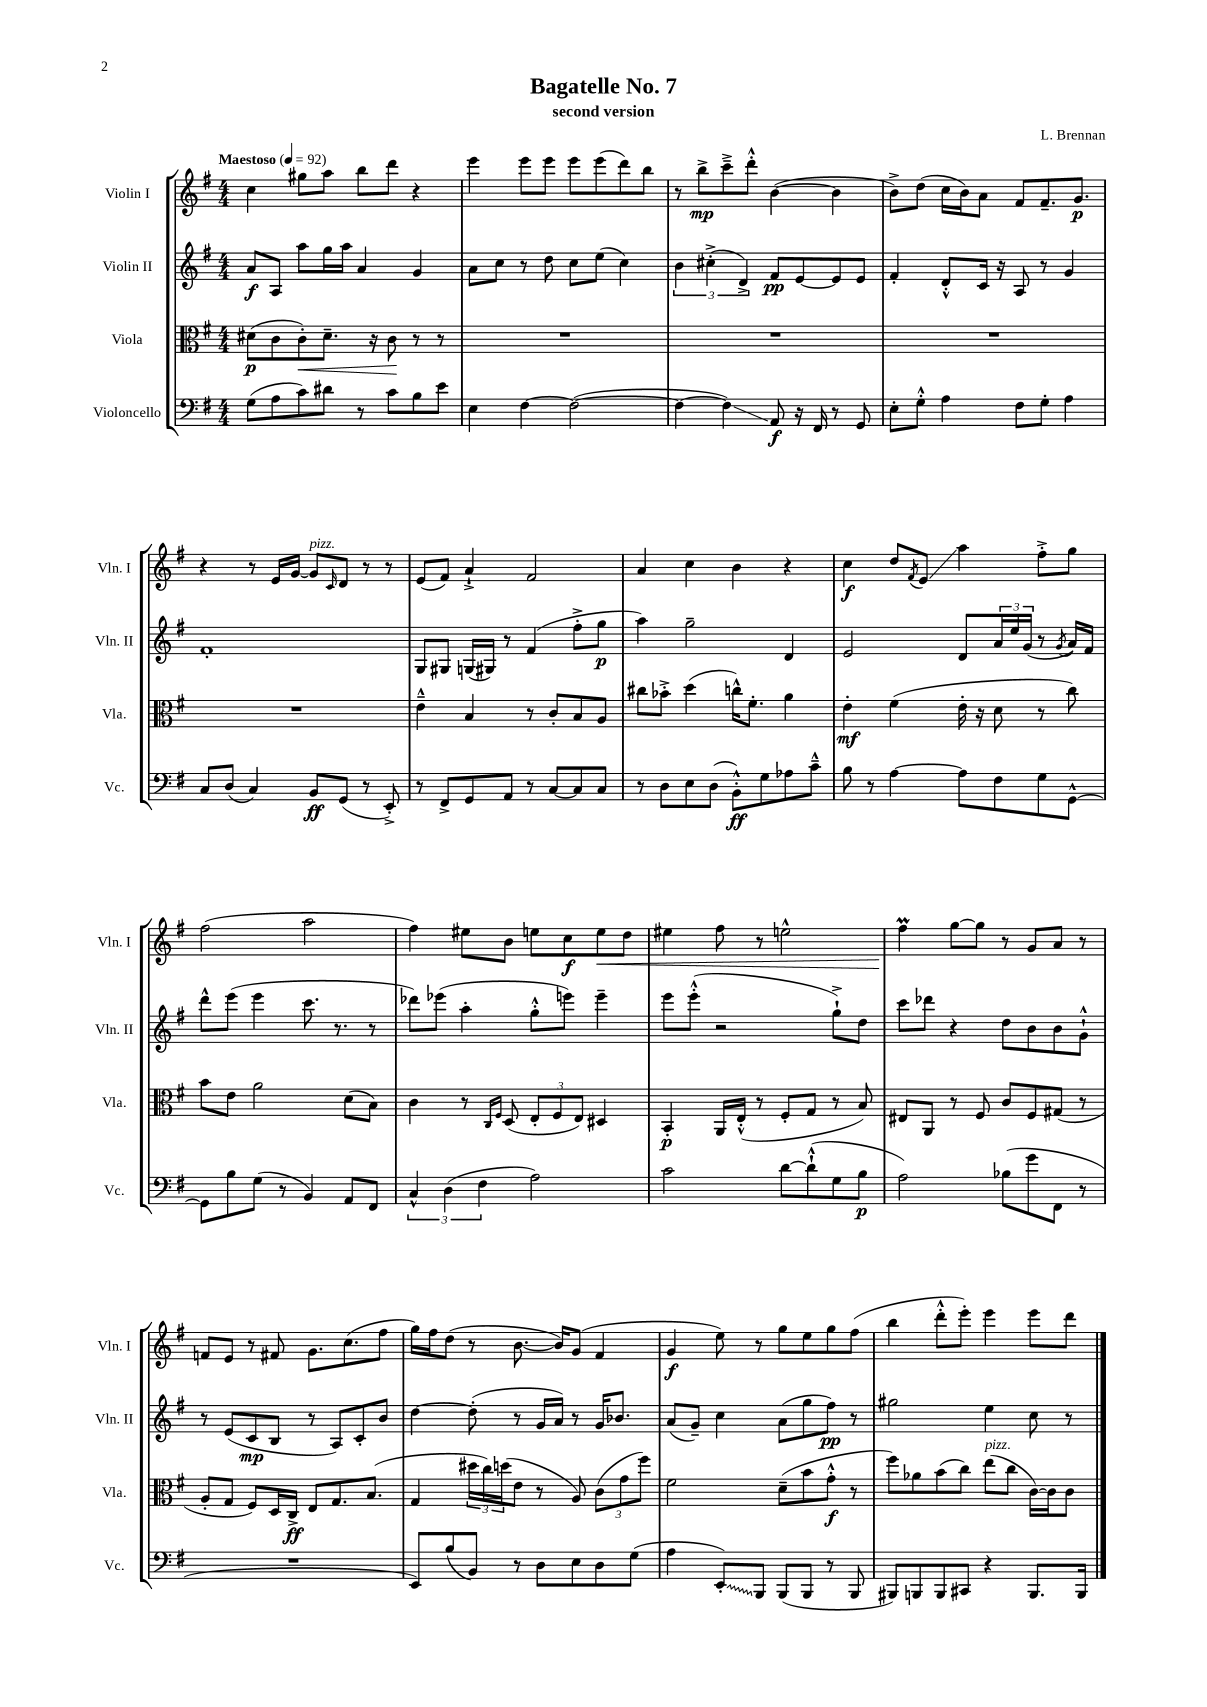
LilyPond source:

\header { title = "Bagatelle No. 7" composer = "L. Brennan" subtitle = "second version" }
<<
\new StaffGroup <<
\new Staff = "s0" \with { instrumentName = "Violin I" shortInstrumentName = "Vln. I" } {
    \clef treble \key g \major \numericTimeSignature \time 4/4 \tempo "Maestoso" 4 = 92
    c''4 gis''8 a''8 b''8 d'''8 r4 |
    e'''4 e'''8 e'''8 e'''8 e'''8( d'''8) b''8 |
    r8 b''8->\mp c'''8---> d'''8-.-^ b'4~( b'4 |
    b'8->) d''8( c''16 b'16) a'8 fis'8 fis'8.-- g'8.\p |
    r4 r8 e'16 g'16~ g'8^\markup { \italic "pizz." } \grace { c'16 } d'8 r8 r8 |
    e'8( fis'8) a'4-!-> fis'2 |
    a'4 c''4 b'4 r4 |
    c''4\f d''8 \acciaccatura { fis'8 } e'8\glissando a''4 fis''8-.-> g''8 |
    fis''2( a''2 |
    fis''4) eis''8 b'8 e''8 c''8\f e''8\< d''8 |
    eis''4 fis''8 r8 e''2-^ |
    fis''4\prall\! g''8~ g''8 r8 g'8 a'8 r8 |
    f'8 e'8 r8 fis'8 g'8. c''8.( fis''8 |
    g''16) fis''16 d''8( r8 b'8.~ b'16) g'8( fis'4 |
    g'4\f e''8) r8 g''8 e''8 g''8 fis''8( |
    b''4 d'''8-.-^ e'''8-.) e'''4 e'''8 d'''8 \bar "|." |
}
\new Staff = "s1" \with { instrumentName = "Violin II" shortInstrumentName = "Vln. II" } {
    \clef treble \key g \major \numericTimeSignature \time 4/4
    a'8\f a8 a''8 g''16 a''16 a'4 g'4 |
    a'8 c''8 r8 d''8 c''8 e''8( c''4) |
    \tuplet 3/2 { b'4 cis''4-.->( d'4->) } fis'8\pp e'8~ e'8 e'8 |
    fis'4-. d'8-.-^ c'16 r16 a8 r8 g'4 |
    fis'1-. |
    g8 gis8 g16( gis16) r8 fis'4( fis''8-.-> g''8\p |
    a''4) g''2-- d'4 |
    e'2 d'8 \tuplet 3/2 { a'16 e''16 g'16( } r8 \acciaccatura { g'8 } a'16) fis'16 |
    d'''8-^ e'''8( e'''4 c'''8. r8. r8 |
    des'''8) ees'''8( a''4-. g''8-.-^ e'''8) e'''4-- |
    e'''8 e'''8-.-^( r2 g''8-!->) d''8 |
    c'''8 des'''8 r4 d''8 b'8 b'8 g'8-!-^ |
    r8 e'8( c'8\mp b8 r8 a8) c'8-. b'8 |
    d''4~ d''8-.( r8 g'16 a'16) r8 g'16 bes'8. |
    a'8( g'8--) c''4 a'8( g''8 fis''8\pp) r8 |
    gis''2 e''4 c''8 r8 \bar "|." |
}
\new Staff = "s2" \with { instrumentName = "Viola" shortInstrumentName = "Vla." } {
    \clef alto \key g \major \numericTimeSignature \time 4/4
    dis'8\p( c'8 c'8-.\<) dis'8.-- r16 c'8\! r8 r8 |
    R1 |
    R1 |
    R1 |
    R1 |
    e'4---^ b4 r8 c'8-. b8 a8 |
    cis''8 bes'8-.-> d''4( c''16-^) fis'8.-. a'4 |
    e'4-.\mf fis'4( e'16-. r16 d'8 r8 c''8) |
    b'8 e'8 a'2 d'8( b8) |
    c'4 r8 \grace { c16 fis16 } d8( \tuplet 3/2 { e8-. fis8 e8) } dis4 |
    b,4-.\p a,16 e16-.-^( r8 fis8-. g8 r8 b8) |
    eis8 a,8 r8 fis8 c'8 fis8 gis8( r8 |
    a8-. g8 fis8) d16 c16->\ff e8 g8. b8.( |
    g4 \tuplet 3/2 { dis''16 c''16) d''16( } e'8 r8 a8) \tuplet 3/2 { c'8( g'8 fis''8) } |
    fis'2 d'8--( b'8 g'8-.-^\f r8 |
    fis''8) aes'8 b'8( c''8) e''8^\markup { \italic "pizz." }( c''8 c'16~) c'16 c'8 \bar "|." |
}
\new Staff = "s3" \with { instrumentName = "Violoncello" shortInstrumentName = "Vc." } {
    \clef bass \key g \major \numericTimeSignature \time 4/4
    g8( a8 c'8) dis'8 r8 c'8 b8 e'8 |
    e4 fis4~ fis2~( |
    fis4~ fis4\glissando) a,8\f r16 fis,16 r8 g,8 |
    e8-. g8-.-^ a4 fis8 g8-. a4 |
    c8 d8( c4) b,8\ff g,8( r8 e,8-.->) |
    r8 fis,8-> g,8 a,8 r8 c8~ c8 c8 |
    r8 d8 e8 d8( b,8-.-^\ff) g8 aes8 c'8---^ |
    b8 r8 a4~ a8 fis8 g8 g,8~-^ |
    g,8 b8 g8( r8 b,4) a,8 fis,8 |
    \tuplet 3/2 { c4-^ d4( fis4 } a2) |
    c'2 d'8~ d'8-!-^( g8 b8\p |
    a2) bes8( g'8 fis,8 r8 |
    R1 |
    e,8) b8( b,8) r8 d8 e8 d8 g8( |
    a4 \once \override Glissando.style = #'zigzag e,8-.\glissando) b,,8 b,,8( b,,8 r8 b,,8 |
    bis,,8) b,,8 b,,8 cis,8 r4 b,,8. b,,16 \bar "|." |
}
>>
>>
\layout { \context { \Score \remove "Bar_number_engraver" } }
